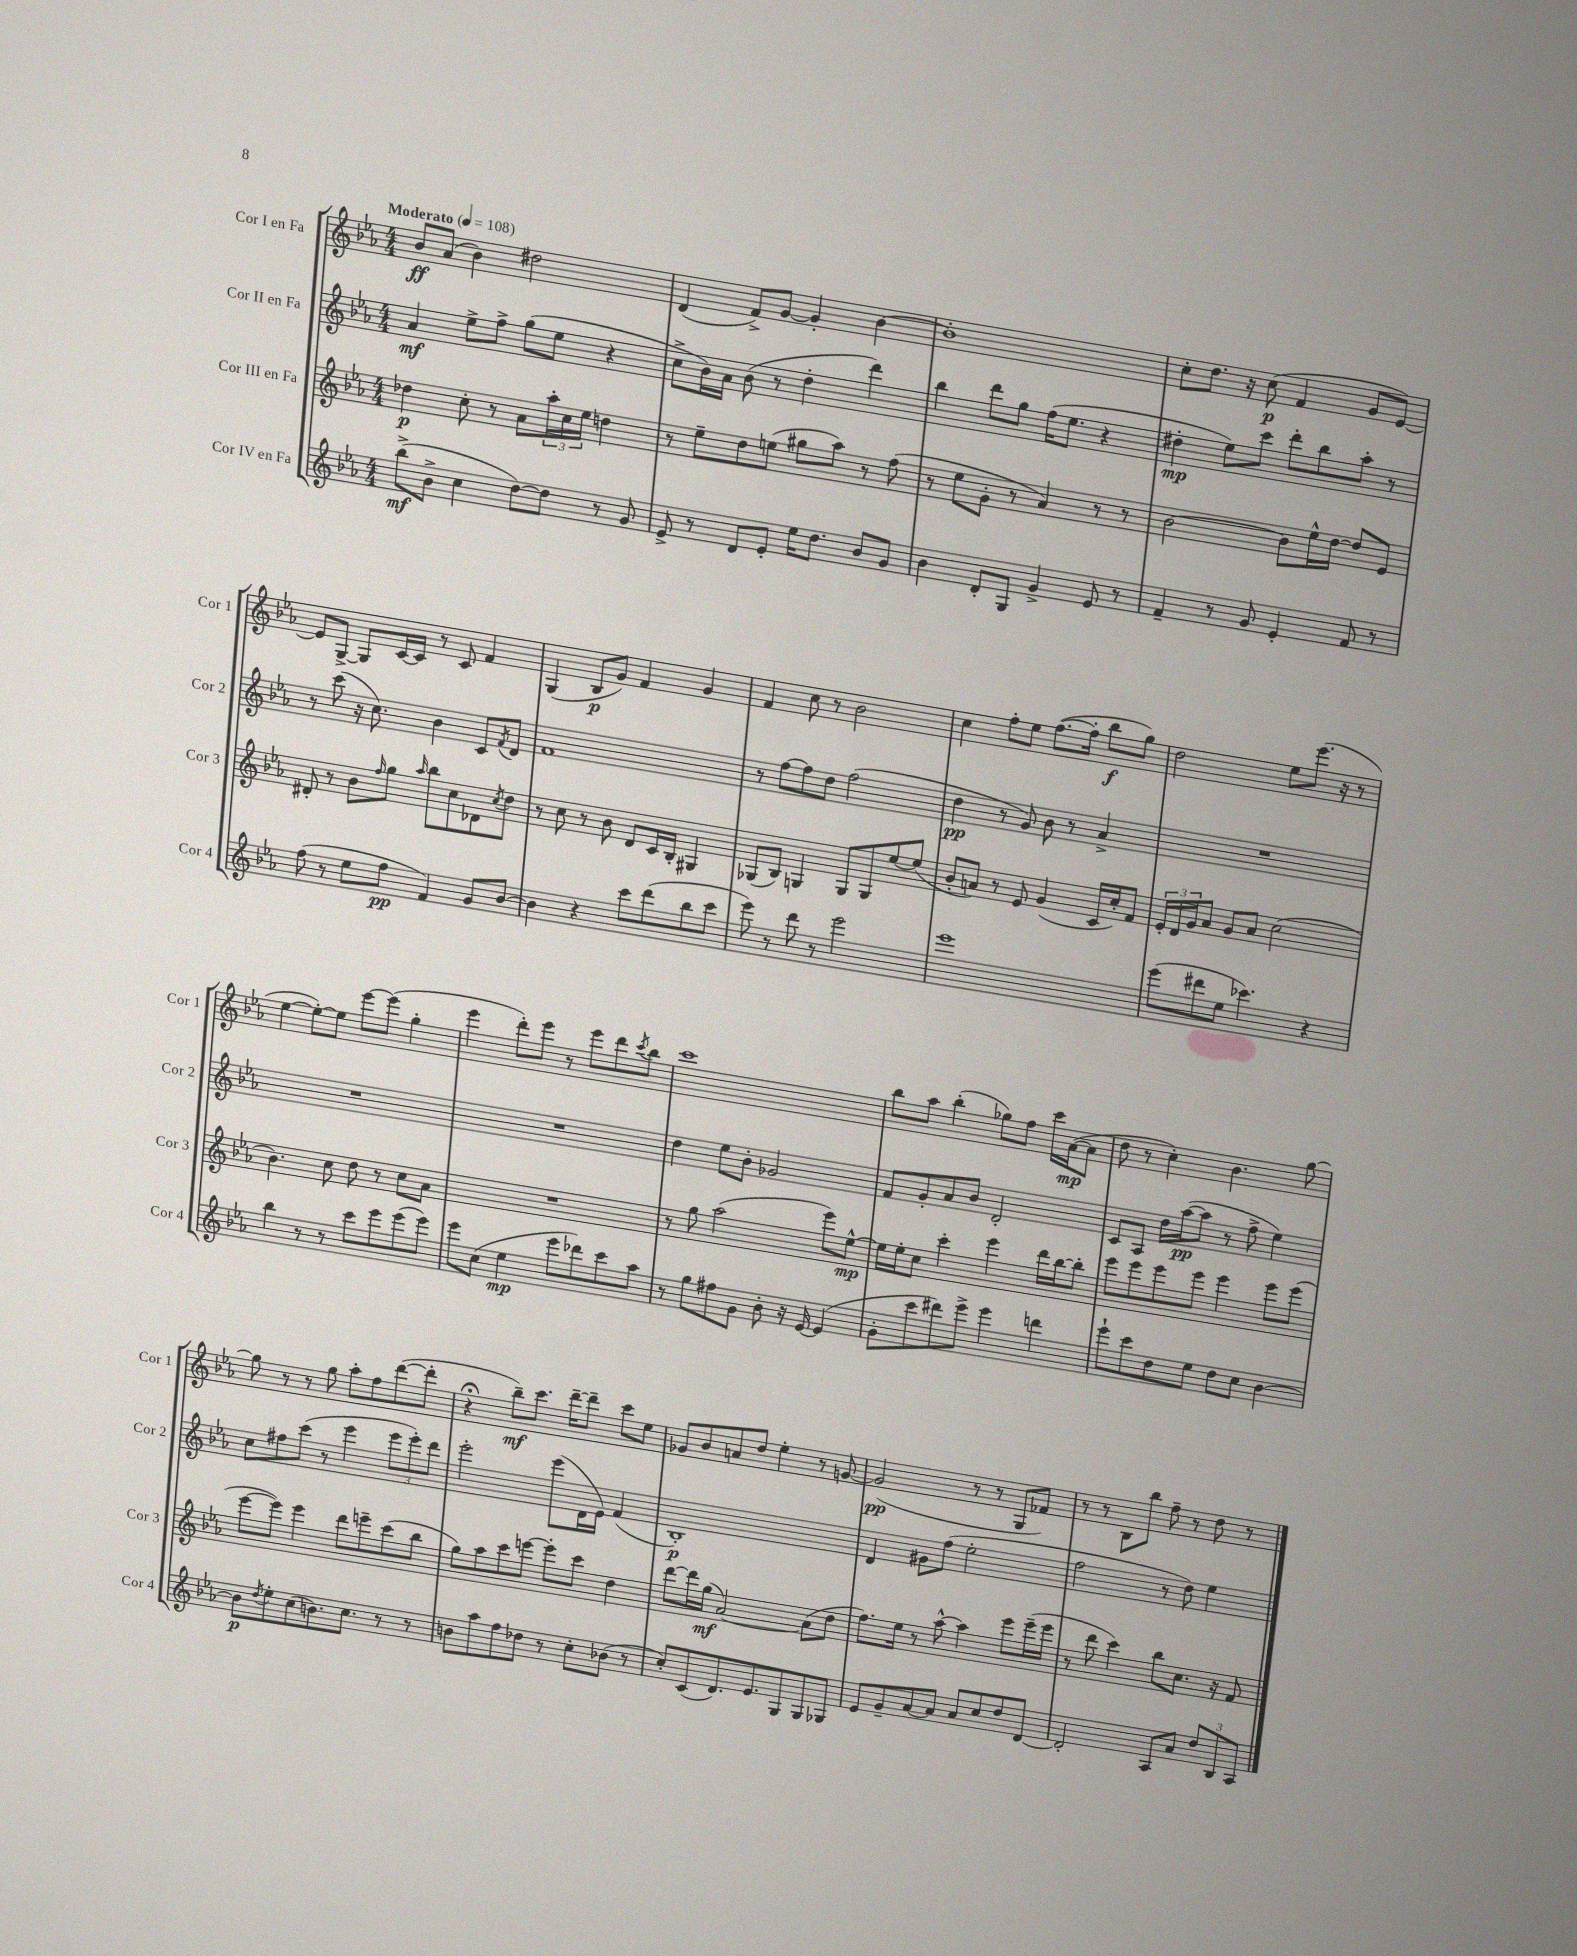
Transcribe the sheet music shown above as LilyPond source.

<<
\new StaffGroup <<
\new Staff = "s0" \with { instrumentName = "Cor I en Fa" shortInstrumentName = "Cor 1" } {
    \clef treble \key ees \major \numericTimeSignature \time 4/4 \tempo "Moderato" 4 = 108
    bes'8\ff aes'8( bes'4) dis''2 |
    d'4( f'8->) g'8~ g'4-. bes'4~ |
    bes'1-. |
    c''8-. d''8. r16 c''8\p( f'4 g'8 ees'8~) |
    ees'8 g8~-> g8 c'16~ c'16 r8 c'8 f'4 |
    g4( bes8\p g'8) f'4 g'4 |
    f'4 c''8 r8 bes'2 |
    c''4 f''8-. ees''8 f''8.~( f''16-. bes''8\f g''8) |
    d''2 ees''8 ees'''8.( r16 r8 |
    ees''4~ ees''8~-.) ees''8 ees'''8~ ees'''8( g''4-. |
    ees'''4 d'''8-.) ees'''8 r8 ees'''8 d'''8 \acciaccatura { c'''8 } bes''8 |
    c'''1 |
    bes''8 aes''8 bes''4-.( ges''8) f''8 c'''16 aes'16~\mp( aes'8 |
    d''8 r8 c''4-.) bes'4. g''8~ |
    g''8 r8 r8 g''8 aes''8-. f''8 d'''8~( d'''8-. |
    r4\fermata bes''8--\mf) c'''8. d'''16~-- d'''8-- c'''8 ees''8 |
    ges'8 bes'8 a'8 d''8 ees''4-. r8 g'8~ |
    g'2\pp( r8 r8 g8 fes'8) |
    r8 r8 bes8 bes''8 f''8-- r8 d''8 r8 \bar "|." |
}
\new Staff = "s1" \with { instrumentName = "Cor II en Fa" shortInstrumentName = "Cor 2" } {
    \clef treble \key ees \major \numericTimeSignature \time 4/4
    aes'4\mf ees''8-> f''8-> g''8( ees''8 r4 |
    c''8-> bes'16) aes'16 bes'8( r8 d''4-. d'''4) |
    bes''4 d'''8 g''8 f''16( ees''8. r4 |
    dis''4-.\mp ees''8) c'''8 d'''8-. bes''8 aes''8-. r8 |
    r8 c'''8( r16 c''8.) bes'4 c'8 \acciaccatura { f'8 } d'8 |
    f'1 |
    r8 f''8~ f''8 d''8 f''2( |
    d''4\pp r8 g'8) bes'8 r8 aes'4-> |
    R1 |
    R1 |
    R1 |
    d''4 ees''8 bes'8-. ges'2 |
    f'8 g'8-. aes'8 bes'8 d'2-. |
    c'8 aes8 d''16 aes''16~\pp( aes''8 r8 f''8-> ees''4) |
    c''8 fis''8 c'''8( r8 ees'''4 \tuplet 3/2 { ees'''8 ees'''8-.) d'''8 } |
    ees'''2-. ees'''8( d'16 ees'16) f'4( |
    bes1-.\p) |
    d'4 gis'8 f''8( ees''2-. |
    f''2 r8 d''8) ees''4 \bar "|." |
}
\new Staff = "s2" \with { instrumentName = "Cor III en Fa" shortInstrumentName = "Cor 3" } {
    \clef treble \key ees \major \numericTimeSignature \time 4/4
    des''4\p c''8-. r8 aes'8 \tuplet 3/2 { aes''16-. c''16 ees''16 } d''4 |
    r8 ees''8-- d''8 e''8( gis''8 aes''8) r8 f''8( |
    r8 ees''8 g'8-. r8 aes'4) r8 r8 |
    bes'2~ bes'8 ees''16-^ d''16~ d''8 ees'8 |
    dis'8-. r8 bes'8 \grace { f''16 } g''8 \grace { aes''16 } bes''8 c''8 des'8 \acciaccatura { c''8 } d''8 |
    r8 c''8 r8 bes'8 d'8 c'16 bes16-. gis4 |
    ges8( bes8) g4 g8 g8 ees''8~ ees''8( |
    bes'8-. a'8) r8 ees'8 g'4( c'16 c''16-.) f'8 |
    \tuplet 3/2 { ees'16-. d'16 g'16 } aes'8 g'8 aes'8 c''2( |
    bes'4.) c''8 d''8 r8 c''8 aes'8 |
    R1 |
    r8 g''8 aes''2( ees'''8) ees''8~-^\mp |
    ees''16 ees''16-. c''8 c'''4-. ees'''4 d'''16 bes''16~ bes''8-. |
    ees'''8 ees'''8 ees'''8 ees'''8 ees'''4 ees'''8 ees'''8( |
    ees'''8~ ees'''8) ees'''4 d'''8 e'''8-- c'''8( bes''8 |
    g''8) aes''8 c'''8 e'''8~ e'''8-. c'''8 d''4 |
    d'''8~ d'''16 g''16\mf( aes'2~) aes'8( d''8 |
    f''8.) ees''16 r8 aes''8~-^ aes''4 ees'''8 ees'''16--( ees'''16 |
    r8 d'''8 c'''4) bes''8 c''8. r16 f'8 \bar "|." |
}
\new Staff = "s3" \with { instrumentName = "Cor IV en Fa" shortInstrumentName = "Cor 4" } {
    \clef treble \key ees \major \numericTimeSignature \time 4/4
    bes''8->\mf( bes'8-> c''4 d''8~) d''8 r8 g'8 |
    ees'8-> r8 d'8 ees'8-. ees''16 d''8. bes'8 g'8 |
    bes'4 d'8-. g8 g'4-> ees'8 r8 |
    f'4-- r8 g'8 ees'4-. f'8 r8 |
    f''8( r8 ees''8 f''8\pp f'4) g'8 bes'8~ |
    bes'4 r4 c'''8 d'''8( bes''8 c'''8 |
    ees'''8) r8 d'''8 r8 ees'''2 |
    ees'''1 |
    ees'''8( dis'''8 ees''8 ces'''4.) r4 |
    bes''4 r8 r8 c'''8 ees'''8 ees'''8( ees'''8) |
    ees'''8 c''8( ees''4\mp ees'''8 des'''8) c'''8 aes''8 |
    r8 g''8 fis''8 g'8 bes'8-. r16 ees'16~ ees'4( |
    g'8-. c'''8 dis'''8) ees'''8-> ees'''4 d'''4 |
    ees'''8-! c'''8 d''8 ees''8 d''8 c''8 bes'4~ |
    bes'8\p \acciaccatura { d''8 } ees''8-. c''8( b'8.) c''8. r8 r8 |
    b'8 aes''8 f''8 des''8 r8 c''8-. bes'8( r8 |
    c''8-.) c'8( d'8.) ees'8. g8 g8 ges8 |
    ees'8 g'8-- aes'8~ aes'8 aes'8 c''8 d''8 d'8~ |
    d'2-. aes8 aes'8 \tuplet 3/2 { d''8 bes8 aes8 } \bar "|." |
}
>>
>>
\layout { \context { \Score \remove "Bar_number_engraver" } }
